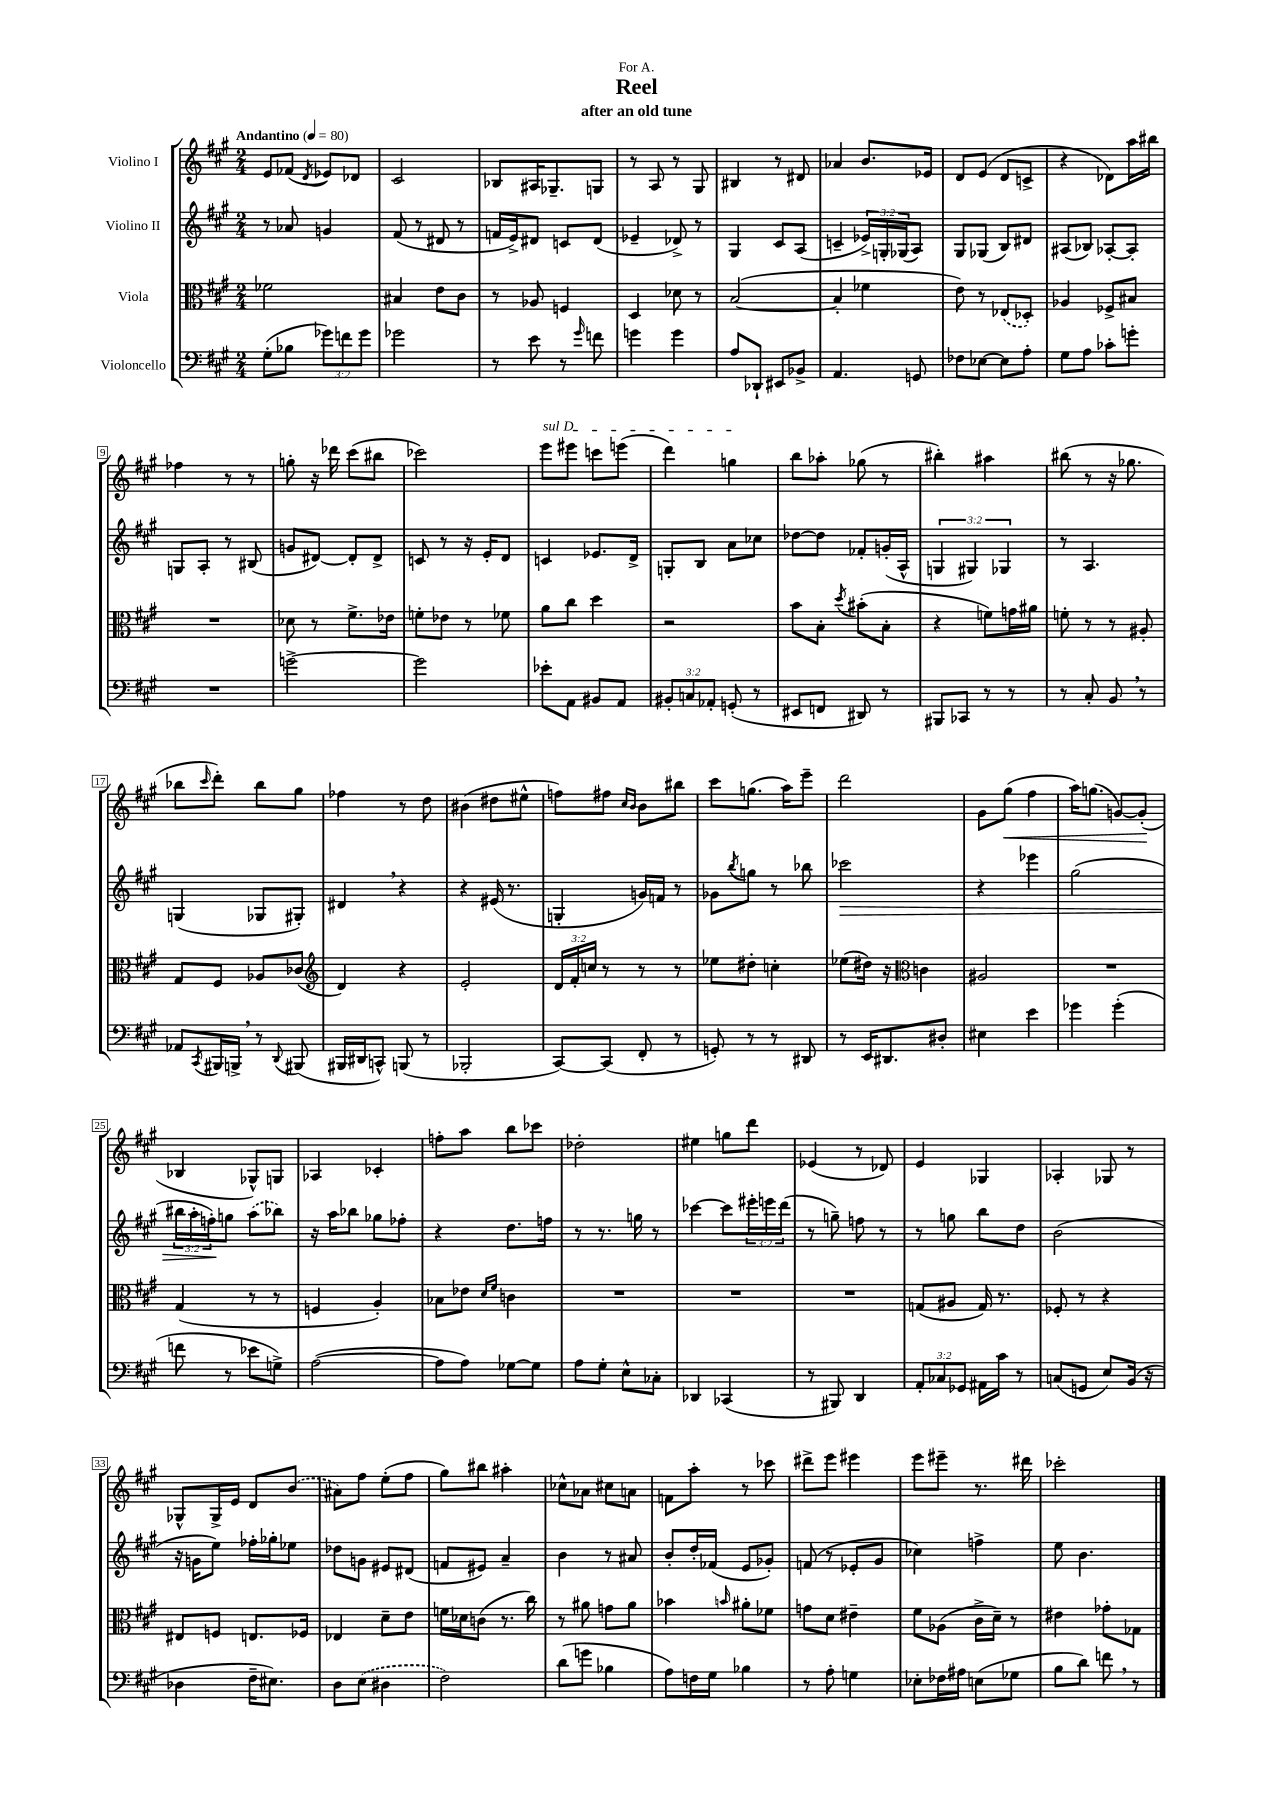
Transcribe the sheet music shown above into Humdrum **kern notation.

**kern	**kern	**kern	**dynam	**kern	**dynam
*part4	*part3	*part2	*part2	*part1	*part1
*staff4	*staff3	*staff2	*staff2	*staff1	*staff1
*I"Violoncello	*I"Viola	*I"Violino II	*	*I"Violino I	*
*clefF4	*clefC3	*clefG2	*	*clefG2	*
*k[f#c#g#]	*k[f#c#g#]	*k[f#c#g#]	*	*k[f#c#g#]	*
*M2/4	*M2/4	*M2/4	*	*M2/4	*
*MM80	*MM80	*MM80	*	*MM80	*
=1	=1	=1	=1	=1	=1
!	!	!	!	!LO:TX:a:B:t=Andantino	!
(8G#'\L	2f-X\	8r	.	8e/L	.
8B-X\J	.	8a-X/	.	(8f-X/J	.
.	.	.	.	8qd/	.
12g-X\L)	.	4gn/	.	8e-X/L)	.
12fn\	.	.	.	.	.
.	.	.	.	8d-X/J	.
12g-\J	.	.	.	.	.
=2	=2	=2	=2	=2	=2
2g-X\	4B#X/	(8f#/	.	2c#/	.
.	.	8r	.	.	.
.	8e\L	8d#X/	.	.	.
.	8c#\J	8r	.	.	.
=3	=3	=3	=3	=3	=3
8r	8r	16fn/LL	.	8B-X/L	.
.	.	16e^/J)	.	.	.
8e\	8A-X/	8d#X/J	.	16A#X/K	.
.	.	.	.	8.G-X~/	.
8r	4Fn/	8cn/L	.	.	.
16qqg#/	.	.	.	.	.
8fn\	.	(8d#/J	.	8Gn/J	.
=4	=4	=4	=4	=4	=4
4gn\	4D/	4e-X~/	.	8r	.
.	.	.	.	8A/	.
4g\	8d-X\	8d-X^/)	.	8r	.
.	8r	8r	.	8G#/	.
=5	=5	=5	=5	=5	=5
8A/L	([2B/	4G#/	.	4B#X/	.
8DD-X`/J	.	.	.	.	.
8EE#X/L	.	8c#/L	.	8r	.
8BB-X^/J	.	(8A/J	.	8d#X/	.
=6	=6	=6	=6	=6	=6
4.AA/	4B'/]	4cn~/	.	4a-X/	.
.	4f-X\	24e-X^/LL)	.	8.b/L	.
.	.	24Gn'/	.	.	.
.	.	(24G-X/J	.	.	.
8GGn/	.	8A/J)	.	.	.
.	.	.	.	16e-X/Jk	.
=7	=7	=7	=7	=7	=7
8F-X\L	8e\)	8G#/L	.	8d/L	.
[8E-X\J	8r	(8G-X/J	.	(8e/J	.
8E-\L]	(8E-X/L	8B/L)	.	8d/L	.
8A'\J	8D-X'/J)	8d#X/J	.	8cn^/J	.
=8	=8	=8	=8	=8	=8
8G#\L	4A-X/	(8A#X/L	.	4r	.
8A\J	.	8B-X/J)	.	.	.
8c-X'\L	8F-X^/L	[8A-X'/L	.	8d-X\L)	.
8gn'\J	8B#X/J	8A-'/J]	.	16aa\L	.
.	.	.	.	16bb#X\JJ	.
!!LO:LB:g=z
=9	=9	=9	=9	=9	=9
2r	2r	8Gn/L	.	4ff-X\	.
.	.	8A'/J	.	.	.
.	.	8r	.	8r	.
.	.	(8B#X/	.	8r	.
=10	=10	=10	=10	=10	=10
[2gn^\	8d-X\	8gn/L	.	8ggn'\	.
.	8r	[8d#X/J)	.	16r	.
.	.	.	.	16ddd-X\	.
.	8.f#^\L	8d#'/L]	.	(8ccc#\L	.
.	.	8d#^/J	.	8bb#X\J	.
.	16e-X\Jk	.	.	.	.
=11	=11	=11	=11	=11	=11
2g\]	8fn'\L	8cn/	.	2ccc-X\)	.
.	8e-X\J	8r	.	.	.
.	8r	16r	.	.	.
.	.	16e'/KL	.	.	.
.	8f-X\	8d/J	.	.	.
=12	=12	=12	=12	=12	=12
!	!	!	!	!LO:TX:a:i:t=sul D	!
8e-X'\L	8a\L	4cn/	.	8eee\L	.
8AA\J	8cc#\J	.	.	8eee#X\J	.
8BB#X/L	4dd\	8.e-X/L	.	8cccn\L	.
8AA/J	.	.	.	(8eeen\J	.
.	.	16d^/Jk	.	.	.
=13	=13	=13	=13	=13	=13
12BB#X'/L	2r	8Gn'/L	.	4ddd\)	.
12Cn/	.	.	.	.	.
.	.	8B/J	.	.	.
12AA-X'/J	.	.	.	.	.
(8GGn'/	.	8a\L	.	4ggn\	.
8r	.	8cc-X\J	.	.	.
=14	=14	=14	=14	=14	=14
8EE#X/L	8b\L	[8dd-X\L	.	8bb\L	.
8FFn/J	8B'\J	8dd-\J]	.	8aa-X'\J	.
.	8qdd/	.	.	.	.
8DD#X/)	(8b#X'\L	8f-X'/L	.	(8gg-X\	.
8r	8B'\J	(16gn'/L	.	8r	.
.	.	16A^^/JJ	.	.	.
=15	=15	=15	=15	=15	=15
8BBB#X/L	4r	6Gn/	.	4bb#X'\)	.
8CC-X/J	.	.	.	.	.
.	.	6G#X/)	.	.	.
8r	8fn\L)	.	.	4aa#X\	.
.	.	6G-X/	.	.	.
8r	16gn\L	.	.	.	.
.	16a#X\JJ	.	.	.	.
=16	=16	=16	=16	=16	=16
8r	8fn'\	8r	.	(8bb#X\	.
8C#'/	8r	4.A/	.	8r	.
8BB,/	8r	.	.	16r	.
.	.	.	.	8.gg-X\	.
8r	8A#X'/	.	.	.	.
!!LO:LB:g=z
=17	=17	=17	=17	=17	=17
8AA-X/L	8G#/L	(4Gn/	.	8bb-X\L	.
8qCC#/	.	.	.	16qqccc#/	.
16BBB#X/L	8F#/J	.	.	8ddd'\J)	.
16BBBn^,/JJ	.	.	.	.	.
8r	8A-X/L	8G-X/L	.	8bb-\L	.
8qqDD/	.	.	.	.	.
(8BBB#X/	(8c-X/J	8G#X'/J)	.	8gg#\J	.
=18	=18	=18	=18	=18	=18
*	*clefG2	*	*	*	*
16BBB#X/LL	4d/)	4d#X,/	.	4ff-X\	.
16DD#X/J	.	.	.	.	.
8CCn^^/J)	.	.	.	.	.
(8BBBn/	4r	4r	.	8r	.
8r	.	.	.	8dd\	.
=19	=19	=19	=19	=19	=19
2BBB-X'/	2e'/	4r	.	(4b#X\	.
.	.	(16e#X/	.	8dd#X\L	.
.	.	8.r	.	.	.
.	.	.	.	8ee#X^^\J	.
=20	=20	=20	=20	=20	=20
[8CC#/L)	24d/LL	4Gn'/	.	8ffn\L)	.
.	24f#'/	.	.	.	.
.	24ccn/JJ	.	.	.	.
(8CC#/J]	8r	.	.	8ff#X\J	.
.	.	.	.	16qqcc#/LL	.
.	.	.	.	16qqb/JJ	.
8FF#'/	8r	16gn/LL)	.	8b\L	.
.	.	16fn/JJ	.	.	.
8r	8r	8r	.	8bb#X\J	.
=21	=21	=21	=21	=21	=21
8GGn'/)	8ee-X\L	8g-X\L	.	8ccc#\L	.
.	.	8qbb/	.	.	.
8r	8dd#X'\J	8ggn\J	.	(8.ggn\J	.
8r	4ccn'\	8r	.	.	.
.	.	.	.	16aa\KL)	.
8DD#X/	.	8bb-X\	.	8eee~\J	.
=22	=22	=22	=22	=22	=22
!	!	!	!LO:HP:b	!	!
8r	(8ee-X\L	2ccc-X\	>	2ddd\	.
16EE/KL	16dd#X\Jk)	.	.	.	.
8.DD#X/	16r	.	.	.	.
*	*clefC3	*	*	*	*
.	4cn\	.	.	.	.
8D#X'/J	.	.	.	.	.
=23	=23	=23	=23	=23	=23
4E#X\	2A#X/	4r	.	8g#\L	.
!	!	!	!	!	!LO:HP:b
.	.	.	.	(8gg#\J	<
4e\	.	4eee-X\	.	4ff#\	.
=24	=24	=24	=24	=24	=24
4g-X\	2r	(2gg#\	.	16aa\KL)	.
.	.	.	.	(8.ggn\J	.
(4g-'\	.	.	.	[8gn/L)	.
.	.	.	.	(8g'/J]	.
.	.	.	.	.	[
!!LO:LB:g=z
=25	=25	=25	=25	=25	=25
8fn\	(4G#/	24bb#X\LL	.	4B-X/	.
.	.	24aa'\	.	.	.
.	.	24ffn'\J)	.	.	.
8r	.	8ggn\J	]	.	.
8e-X\L	8r	(8aa\L	.	8G-X^^/L)	.
8Gn^\J)	8r	8bb-X\J)	.	8Gn/J	.
=26	=26	=26	=26	=26	=26
([2A\	4Fn/	16r	.	4A-X/	.
.	.	16aa\KL	.	.	.
.	.	8bb-X\J	.	.	.
.	4A'/)	8gg-X\L	.	4c-X'/	.
.	.	8ff-X'\J	.	.	.
=27	=27	=27	=27	=27	=27
8A\L]	8B-X\L	4r	.	8ffn'\L	.
8A\J)	8e-X\J	.	.	8aa\J	.
.	16qqd/LL	.	.	.	.
.	16qqf#/JJ	.	.	.	.
[8G-X\L	4cn\	8.dd\L	.	8bb\L	.
8G-\J]	.	.	.	8ccc-X\J	.
.	.	16ffn\Jk	.	.	.
=28	=28	=28	=28	=28	=28
8A\L	2r	8r	.	2dd-X'\	.
8G#'\J	.	8.r	.	.	.
8E^^\L	.	.	.	.	.
.	.	16ggn\	.	.	.
8C-X'\J	.	8r	.	.	.
=29	=29	=29	=29	=29	=29
4DD-X/	2r	[4ccc-X\	.	4ee#X\	.
(4CC-X/	.	8ccc-\L]	.	8ggn\L	.
.	.	24eee#X'\L	.	8ddd\J	.
.	.	24eeen\	.	.	.
.	.	(24ddd\JJ	.	.	.
=30	=30	=30	=30	=30	=30
8r	2r	8r	.	(4e-X/	.
8BBB#X/)	.	8ggn~\)	.	.	.
4DD/	.	8ffn\	.	8r	.
.	.	8r	.	8d-X/)	.
=31	=31	=31	=31	=31	=31
12AA'/L	(8Gn/L	8r	.	4e/	.
12C-X/	.	.	.	.	.
.	8A#X/J	8ggn\	.	.	.
12GG-X/J	.	.	.	.	.
16AA#X\LL	16G/)	8bb\L	.	4G-X/	.
16c#\JJ	8.r	.	.	.	.
8r	.	8dd\J	.	.	.
=32	=32	=32	=32	=32	=32
(8Cn/L	8F-X'/	(2b\	.	4A-X'/	.
8GGn/J	8r	.	.	.	.
8E/L)	4r	.	.	8G-X/	.
(16BB/Jk	.	.	.	8r	.
16r	.	.	.	.	.
!!LO:LB:g=z
=33	=33	=33	=33	=33	=33
4D-X\	8E#X/L	16r	.	8G-X^^/L	.
.	.	16gn\KL	.	.	.
.	8Fn/J	8ee\J)	.	16G-^/L	.
.	.	.	.	16e/JJ	.
16F#~\KL	8.En/L	16ff-X'\LL	.	8d/L	.
8.E#X\J)	.	16gg-X'\J	.	.	.
.	.	8ee-X\J	.	(8b/J	.
.	16F-X/Jk	.	.	.	.
=34	=34	=34	=34	=34	=34
8D\L	4E-X/	8dd-X\L	.	8a#X\L)	.
(8E\J	.	8gn\J	.	8ff#\J	.
4D#X\	8d~\L	8e#X/L	.	(8ee'\L	.
.	8e\J	(8d#X/J	.	8ff#\J	.
=35	=35	=35	=35	=35	=35
2F#\)	16fn\LL	8fn/L	.	8gg#\L)	.
.	16d-X\J	.	.	.	.
.	(8cn\J	8e#X/J)	.	8bb#X\J	.
.	8.r	4a~/	.	4aa#X'\	.
.	16cc#\)	.	.	.	.
=36	=36	=36	=36	=36	=36
(8d\L	8r	4b\	.	8cc-X^^\L	.
8gn\J	8a#X\	.	.	8a-X\J	.
4B-X\	8gn\L	8r	.	8cc#X\L	.
.	8a#\J	8a#X/	.	8an\J	.
=37	=37	=37	=37	=37	=37
8A\L)	4b-X\	8b'/L	.	8fn\L	.
16Fn\L	.	16dd'/L	.	8aa'\J	.
16G#\JJ	.	(16f-X/JJ	.	.	.
.	16qqbn/	.	.	.	.
4B-X\	8a#X'\L	8e/L	.	8r	.
.	8f-X\J	8g-X'/J)	.	8ccc-X\	.
=38	=38	=38	=38	=38	=38
8r	8gn\L	(8fn/	.	8ddd#X^\L	.
8A'\	8d\J	8r	.	8eee\J	.
4Gn\	4e#X~\	8e-X'/L	.	4eee#X\	.
.	.	8g#/J	.	.	.
=39	=39	=39	=39	=39	=39
8E-X'\L	8f#\L	4cc-X\)	.	8eee\L	.
16F-X\L	(8A-X\J	.	.	8eee#X~\J	.
16A#X\JJ	.	.	.	.	.
(8En\L	16c#^\LL	4ffn^\	.	8.r	.
.	16d~\JJ)	.	.	.	.
8G-X\J	8r	.	.	.	.
.	.	.	.	16ddd#X\	.
=40	=40	=40	=40	=40	=40
8B\L	4e#X\	8ee\	.	2ccc-X'\	.
8d\J)	.	4.b\	.	.	.
8fn,\	8g-X'\L	.	.	.	.
8r	8G-X\J	.	.	.	.
==	==	==	==	==	==
*-	*-	*-	*-	*-	*-
